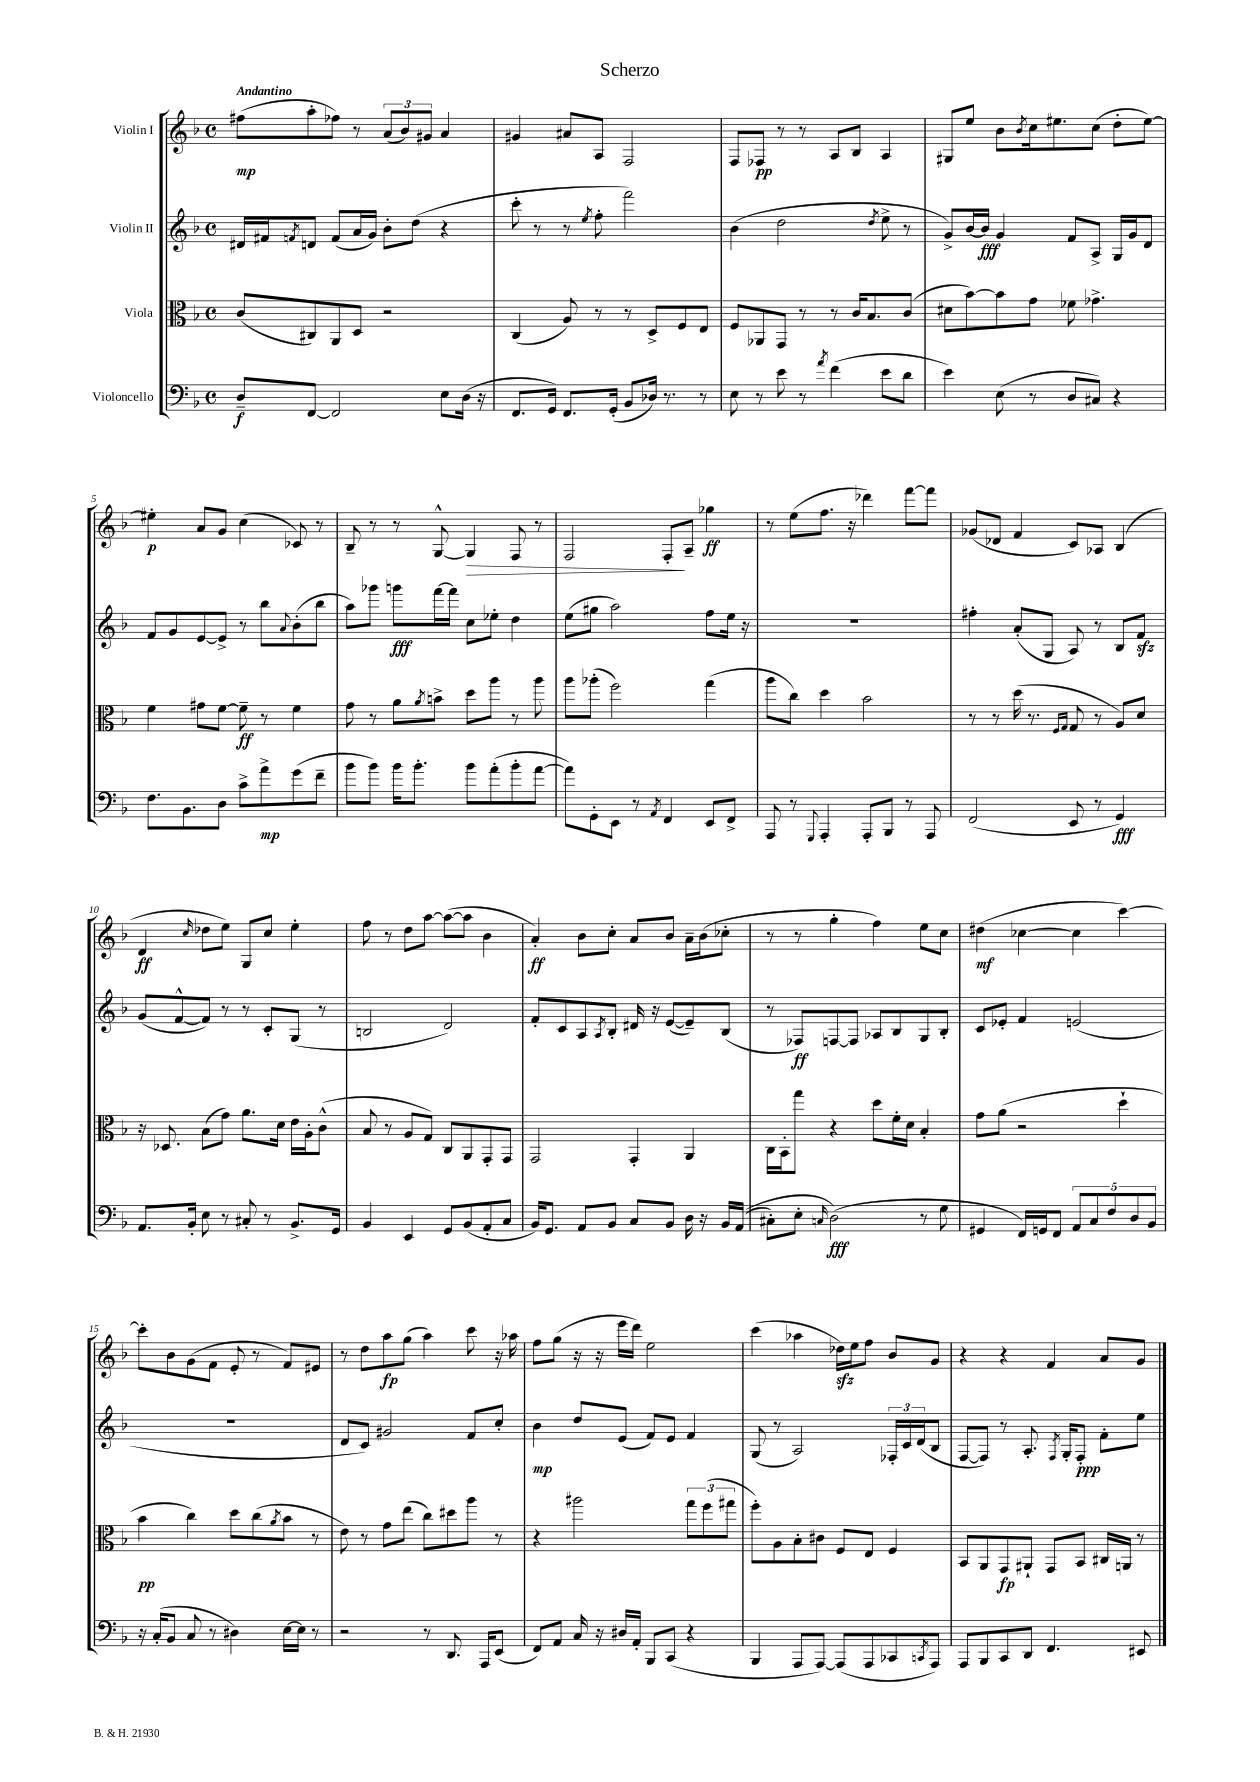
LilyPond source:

\header { title = "Scherzo" }
<<
\new StaffGroup <<
\new Staff = "s0" \with { instrumentName = "Violin I" } {
    \clef treble \key f \major \defaultTimeSignature \time 4/4 \tempo "Andantino"
    fis''8\mp( a''8-. fes''8) r8 \tuplet 3/2 { a'8( bes'8) gis'8 } a'4 |
    gis'4 ais'8 a8 f2 |
    f8 fes8\pp r8 r8 a8 bes8 a4 |
    gis8 e''8 bes'8 \acciaccatura { bes'8 } c''16 eis''8. c''8( d''8-. eis''8~) |
    eis''4-.\p a'8 g'8 c''4( ces'8) r8 |
    bes8-- r8 r8 g8~-^ g4\> f8 r8 |
    f2 f8-.\! a8-- ges''4\ff |
    r8 e''8( f''8. r16 des'''4) f'''8~ f'''8 |
    ges'8( des'8 f'4 c'8) aes8 bes4( |
    d'4\ff \grace { c''16 } des''8 e''8) g8 c''8 e''4-. |
    f''8 r8 d''8 a''8~ a''8~( a''8 bes'4 |
    a'4-.\ff) bes'8 c''8-. a'8 bes'8 a'16-- bes'16( ces''8-. |
    r8 r8 g''4-. f''4) e''8 c''8 |
    dis''4\mf( ces''4~ ces''4 c'''4~) |
    c'''8-. bes'8 g'8( f'8 e'8-. r8 f'8) eis'8 |
    r8 d''8 a''8\fp g''8( a''4) c'''8 r16 aes''16 |
    f''8 g''8( r16 r16 e'''16 d'''16) e''2 |
    c'''4( aes''4 des''16\sfz) e''16 f''8 bes'8 g'8 |
    r4 r4 f'4 a'8 g'8 \bar "|." |
}
\new Staff = "s1" \with { instrumentName = "Violin II" } {
    \clef treble \key f \major \defaultTimeSignature \time 4/4
    dis'16 fis'16 \acciaccatura { f'8 } d'8 f'8( a'16 g'16) bes'8-. d''8( r4 |
    c'''8-. r8 r8 \acciaccatura { e''8 } f''8-. f'''2) |
    bes'4( d''2 \acciaccatura { d''8 } e''8-> r8 |
    g'8->) bes'16~ bes'16\fff g'4 f'8 a8-> g16 g'16 d'8 |
    f'8 g'8 e'8~ e'8-> r8 bes''8 \appoggiatura { a'8 } bes'8-.( bes''8 |
    a''8) ges'''8 g'''8\fff f'''16~ f'''16 c''8 ees''8-. d''4 |
    e''8( gis''8 a''2) f''8 e''16 r16 |
    R1 |
    fis''4-. a'8-.( g8 a8) r8 bes8 f'8\sfz |
    g'8( f'8~-^ f'8) r8 r8 c'8-. g8( r8 |
    b2 d'2) |
    f'8-. c'8 a8 \acciaccatura { a8 } bes8-. dis'16 r16 e'8~( e'8--) bes8( |
    r8 fes8\ff) f8~ f8 aes8 bes8 g8 bes8-. |
    c'8 ees'8-. f'4 e'2( |
    R1 |
    d'8 c'8) gis'2 f'8 c''8-. |
    bes'4\mp d''8 e'8( f'8) e'8 f'4 |
    g8( r8 a2) \tuplet 3/2 { fes16-. c'16 d'16( } bes8 |
    f8~ f8) r8 a8.-. \acciaccatura { f8 } g16-. f8-.\ppp f'8-. e''8 \bar "|." |
}
\new Staff = "s2" \with { instrumentName = "Viola" } {
    \clef alto \key f \major \defaultTimeSignature \time 4/4
    c'8( cis8) a,8 d8 r2 |
    c4( a8) r8 r8 d8-> f8 e8 |
    f8 aes,8 g,8 r8 r8 c'16 bes8. c'8( |
    dis'8 bes'8~) bes'8 g'8 fes'8 ges'4.-> |
    f'4 gis'8 f'8~ f'8--\ff r8 f'4 |
    g'8 r8 a'8 \acciaccatura { a'8 } b'8-> d''8 a''8 r8 a''8 |
    a''8 aes''8-.( f''2) g''4( |
    a''8 c''8) d''4 bes'2 |
    r8 r8 d''16( r8. \grace { f16 g16 } g8 r8 a8) d'8 |
    r16 des8. bes8( g'8) a'8. d'16 e'16 a16-. c'8-^( |
    bes8 r8 a8 g8) c8 a,8 g,8-. g,8 |
    g,2 g,4-. a,4 |
    c16 bes,16-. g''8 r4 d''8 f'16-. d'16 bes4-. |
    g'8 a'8( r2 d''4-! |
    bes'4\pp c''4) d''8 c''8( \acciaccatura { a'8 } bes'8 r8 |
    e'8) r8 g'8 e''8( c''8) dis''8 a''8 r8 |
    r4 ais''2 \tuplet 3/2 { g''8 f''8( gis''8 } |
    f''8-.) a8 bes8-. cis'8 f8 e8 f4 |
    bes,8 a,8 g,8\fp ais,8-! g,8 bes,8 cis16 a,16 r8 \bar "|." |
}
\new Staff = "s3" \with { instrumentName = "Violoncello" } {
    \clef bass \key f \major \defaultTimeSignature \time 4/4
    d8--\f f,8~ f,2 e8 d16( r16 |
    f,8. g,16) f,8. g,16-.( bes,8 des16) r8. r8 |
    e8 r8 e'8 r8 \acciaccatura { a'8 } f'4( e'8 d'8 |
    e'4) e8( r8 d8 cis8) r4 |
    f8. bes,8. d8 c'8-> a'8->\mp g'8( f'8-- |
    bes'8 bes'8) bes'16 bes'8.-. bes'8 a'8-.( bes'8-. a'8~ |
    a'8) g,8-. e,8 r8 \acciaccatura { a,8 } f,4 e,8 f,8-> |
    a,,8 r8 \appoggiatura { g,,8 } a,,4-. a,,8-. bes,,8 r8 a,,8 |
    f,2( e,8 r8 g,4\fff) |
    a,8. bes,16-. e8 r8 cis8-. r8 bes,8.-> g,16 |
    bes,4 e,4 g,8 bes,8( a,8-. c8 |
    bes,16) g,8. a,8 bes,8 c8 bes,8 d16 r16 bes,16 a,16(\( |
    cis8-.) e8-. \grace { c16 } d2\fff(\) r8 g8 |
    gis,4 f,16) g,16 f,8 \tuplet 5/4 { a,8 c8 f8 d8 bes,8 } |
    r16 c16-.( bes,8 c8 r8 dis4) e16~ e16 r8 |
    r2 r8 d,8. a,,16 e,8( |
    f,8) a,8 c16 r16 dis16 a,16-. bes,,8 c,8( r4 |
    bes,,4 a,,8 a,,8~) a,,8( a,,8 ces,8 \acciaccatura { c,8 } a,,8) |
    a,,8 bes,,8 c,8 d,8 f,4. eis,8 \bar "|." |
}
>>
>>
